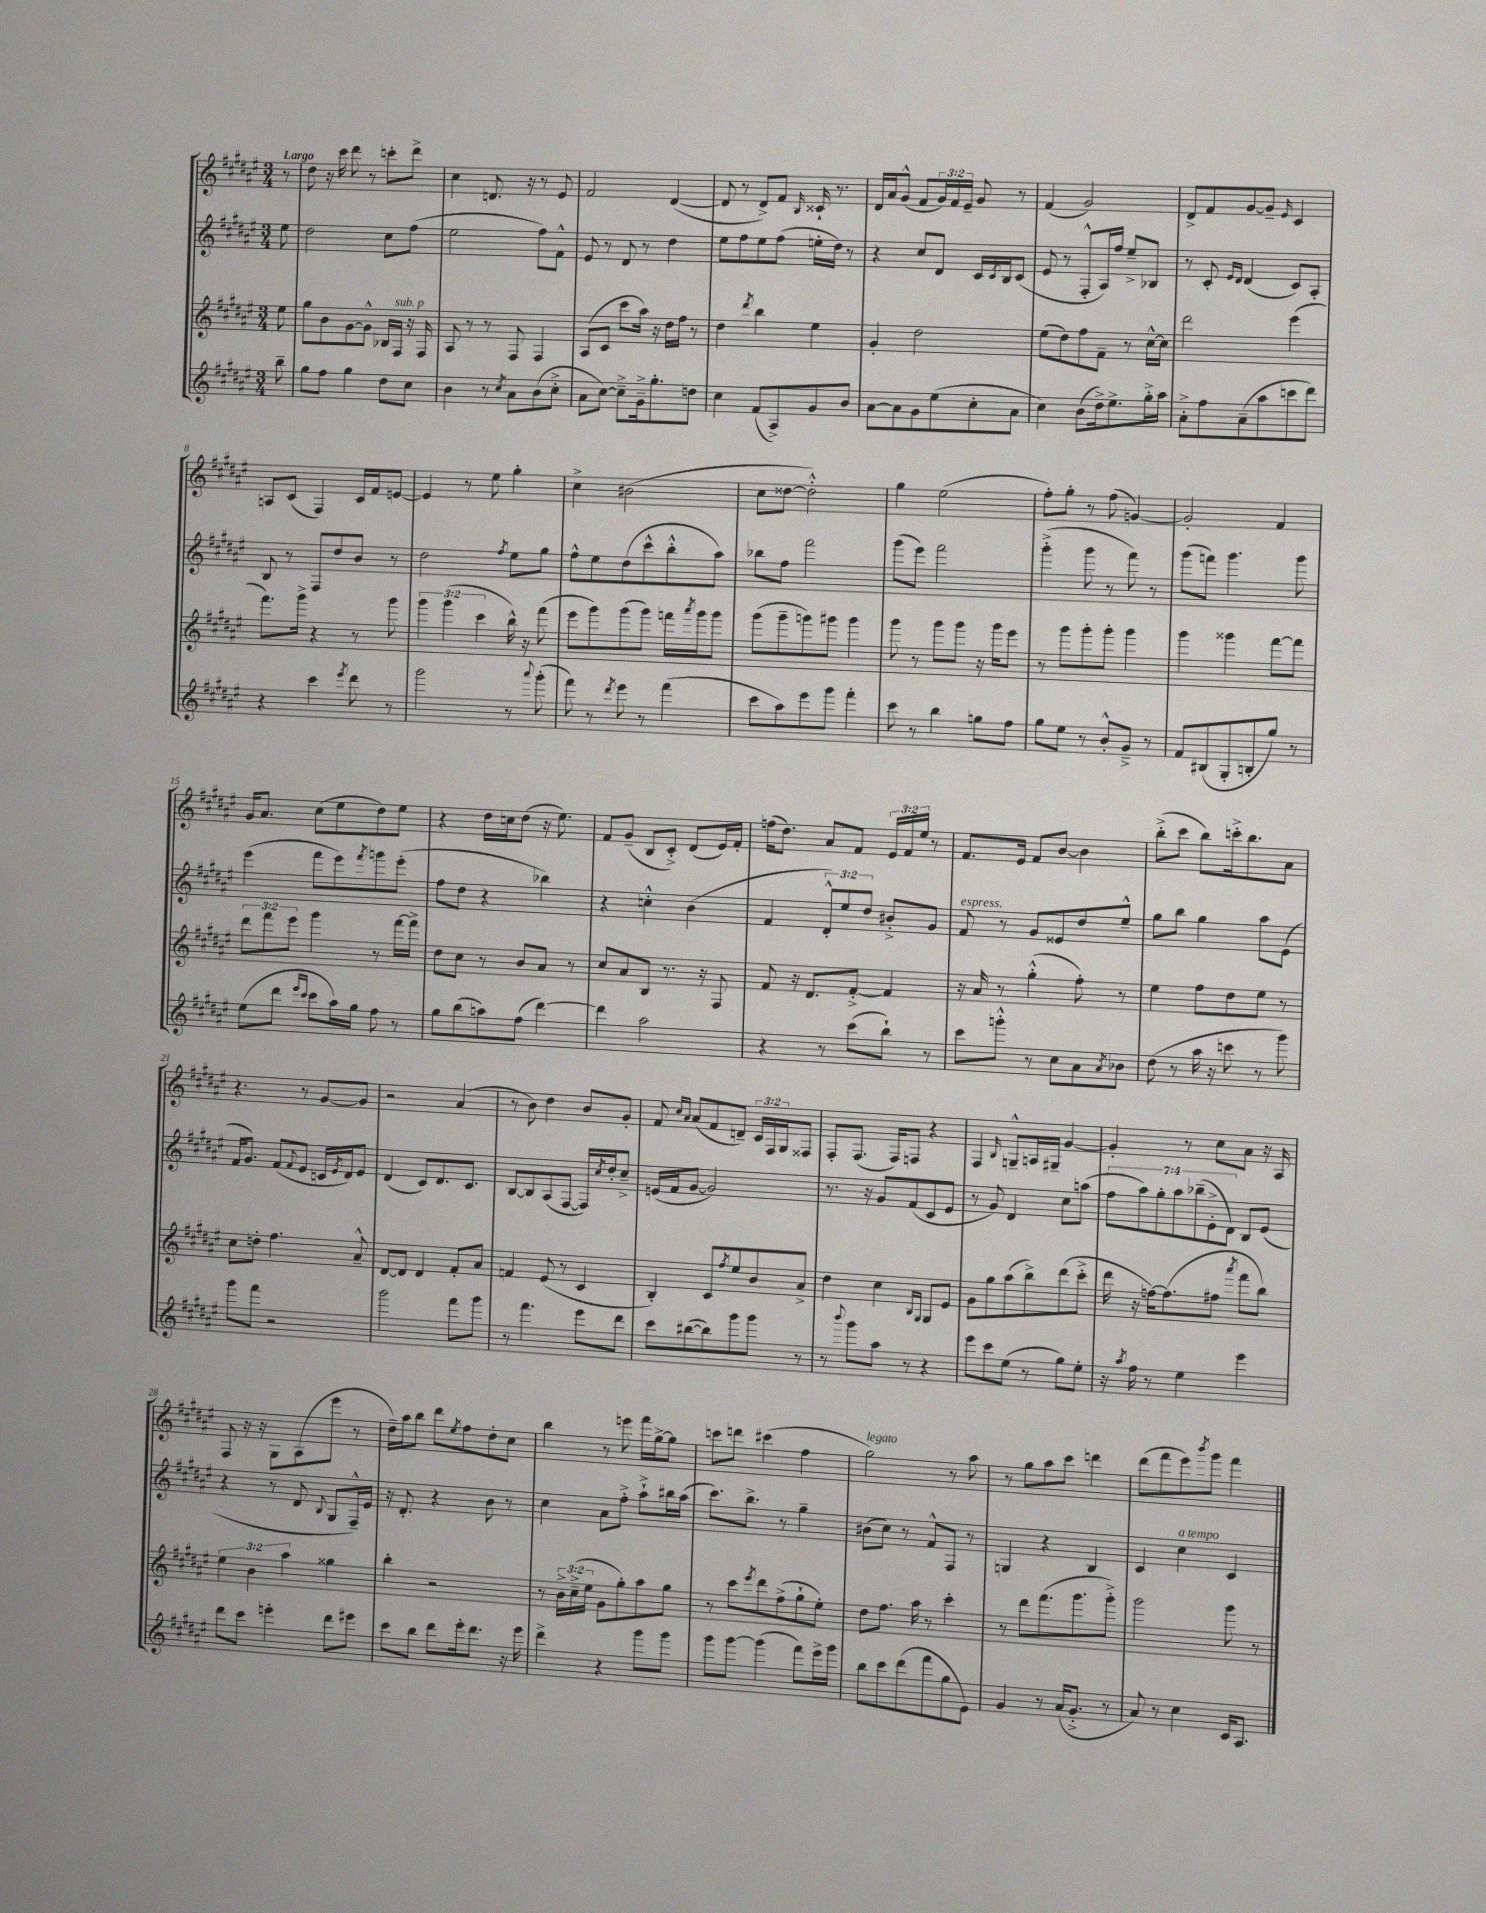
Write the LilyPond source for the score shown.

<<
\new StaffGroup <<
\new Staff = "s0" {
    \clef treble \key fis \major \numericTimeSignature \time 3/4 \override Staff.TupletNumber.text = #tuplet-number::calc-fraction-text \partial 8 \tempo "Largo"
    r8 |
    dis''8 r16 cis'''16 dis'''8 r8 c'''8-. dis'''8-> |
    cis''4 d'8. r16 r8 eis'8 |
    fis'2 dis'4~( |
    dis'8 r8 dis'8->) fis'8 \grace { b16 } cisis'16-! r8. |
    dis'16 ais'16 gis'8-^( fis'8 \tuplet 3/2 { gis'16) fis'16 eis'16-- } gis'8 r8 |
    fis'4( gis'2) |
    dis'8-> fis'8 gis'8~ gis'8-- \grace { eis'16 } cis'4 |
    a8 cis'8( fis4) cis'16 fis'16 e'8~ |
    e'4 r8 eis''8 gis''4-. |
    cis''4-> bis'2( |
    cis''8 disis''8~ disis''2-.-^) |
    gis''4 eis''2( |
    fis''8-.) gis''8-. r8 fis''8( g'4~) |
    g'2-. fis'4 |
    gis'16 ais'8. cis''8( eis''8 dis''8) eis''8 |
    r4 dis''16 c''16 dis''8( r16 eis''8.) |
    fis'8 gis'8--( b8 cis'8-.->) dis'8( eis'16) fis'16-. |
    f''16( dis''8.) ais'8 fis'8 \tuplet 3/2 { eis'16 fis'16 eis''16 } r8 |
    fis'8. eis'16 fis'8 b'8~ b'4 |
    b''8-.->( cis'''8 b''8) c'''16-.-> b''8. ais'8 |
    r4. r8 gis'8~ gis'8 |
    r2 ais'4( |
    r8 b'8) dis''4 b'8 gis'8-. |
    fis'8 \grace { cis''16 ais'16 } ais'8( fis'8 d'8--) \tuplet 3/2 { cis'16 fis16 gis16 } fisis8 |
    fis8-. fis8.( fis16) f8 r4 |
    fis4 \grace { b16 } g8---^ a16 gis16-- gis'4~ |
    gis'4-. r8 cis''8 ais'8 r16 ais16 |
    fis8 r16 r16 gis8 ais8( eis'''8 r8 |
    dis''16--) ais''16 b''8 dis'''8 \acciaccatura { eis''8 } fis''8 dis''8-. cis''8 |
    b''4 r8 e'''8 fis'''16 gis''16~-> gis''8 |
    c'''8 d'''8 cis'''4( fis''4 |
    gis''2^\markup { \italic "legato" }) r8 ais''8 |
    r8 gis''8 ais''8 cis'''8 d'''4 |
    dis'''8( fis'''8 eis'''8) \acciaccatura { b'''8 } gis'''8 fis'''4 \bar "|." |
}
\new Staff = "s1" {
    \clef treble \key fis \major \numericTimeSignature \time 3/4 \override Staff.TupletNumber.text = #tuplet-number::calc-fraction-text \partial 8
    eis''8 |
    dis''2 cis''8 fis''8( |
    eis''2 fis''8) fis'8-^ |
    eis'8 r8 dis'8 r8 dis''4 |
    eis''8 fis''8 eis''8 fis''8( e''16-. dis''16) r8 |
    r4 cis''8 dis'8 cis'16 \acciaccatura { cis'8 } b16 cis'8( |
    eis'8 r8 fis8-.-^ ais16) fis''16 eis''8---> bes8 |
    r8 cis'8-. \grace { eis'16 dis'16 } dis'4( cis'8) ais8-. |
    b8 r8 fis8 dis''8 b'8 r8 |
    dis''2 \acciaccatura { fis''8 } eis''8 gis''8 |
    fis''8-^ eis''8 dis''8( cis'''8-^ b''8-.-^ ais''8) |
    bes''8 fis''8 fis'''2 |
    gis'''8( eis'''8) fis'''2 |
    gis'''4-.->( gis'''8 r8 fis'''8) r8 |
    gis'''8( f'''8) gis'''4. gis'''8 |
    eis'''4( fis'''8 eis'''8) \acciaccatura { fis'''8 } g'''8 eis'''8-.( |
    fis''8 dis''8 r4 bes''4) |
    r4 c''4-.-^ b'4( |
    fis'4 \tuplet 3/2 { dis'8-.-^) eis''8 dis''8 } bis'8-.-> gis'8 |
    fis'8^\markup { \italic "espress." } r8 gis'8 eisis'8 dis''8 eis''8---^ |
    gis''8 b''8 gis''4 ais''8 eis'8( |
    fis'16 gis'8.) fis'8( \appoggiatura { fis'8 } eis'8 c'16 \acciaccatura { eis'8 } dis'16) eis'8 |
    dis'4( cis'8) dis'8. cis'8. |
    b8~ b8 ais8( fis8~ fis16) \acciaccatura { cis''8 } dis''16-. cis''8---> |
    e'16( fis'16 gis'8~ gis'2) |
    r8. r16 gis'8 fis'8( cis'8 eis'8 |
    r8 gis'8) dis'4 cis''8 a''8( |
    \tuplet 7/4 { fis''8 ais''8) gis''8-. ais''8 bes''8--( eis'8-.-> dis'8) } b8 eis'8( |
    r4 r8 dis'8 \appoggiatura { b8 } gis8 fis16---^) eis'16 |
    r16 dis'8.-. r4 b'8 r8 |
    cis''4 ais'8 fis''8-.-> ais''8-!-> bis''16 ais''16( |
    cis'''8.) b''8.-> r8 gis''4-- |
    bis'8( cis''8) r8 fis'8-^ fis8 r8 |
    g4 r4 b4 |
    cis'4 cis''4^\markup { \italic "a tempo" } cis'4 \bar "|." |
}
\new Staff = "s2" {
    \clef treble \key fis \major \numericTimeSignature \time 3/4 \override Staff.TupletNumber.text = #tuplet-number::calc-fraction-text \partial 8
    eis''8 |
    gis''8 b'8 gis'8~ gis'8-^ bes16 fis16^\markup { \italic "sub. p" } r16 fis16 |
    ais8 r8 r8 fis8 fis4 |
    ais8( cis'8 cis'''8 ais''16) r16 dis''16 fis''16 r8 |
    dis''4 \acciaccatura { dis'''8 } b''4 eis''4 |
    gis'4-. dis''2 |
    eis''8( dis''8) fis''8 fis'8-- r8 cis''16~-^ cis''16 |
    dis'''2 eis'''4( |
    fis'''8.) gis'''16-> r4 r8 gis'''8 |
    \tuplet 3/2 { gis'''4 gis'''4( cis'''4 } b''16-^) r16 fis'''8( |
    eis'''8 gis'''8) gis'''8( gis'''8) f'''16 \acciaccatura { ais'''8 } gis'''16 gis'''8 |
    gis'''8( gis'''8-- g'''8) gis'''8 gis'''4 |
    gis'''8 r8 gis'''8 gis'''8 r16 gis'''16 eis'''8 |
    r8 gis'''8 gis'''8-. gis'''8-. gis'''4 |
    gis'''4 gisis'''4 fis'''8~ fis'''8 |
    \tuplet 3/2 { dis'''8 fis'''8 eis'''8 } gis'''4 r8 fis'''16~ fis'''16-> |
    dis''8 cis''8 r8 b'8 ais'8 r8 |
    cis''8 ais'8 b8 r8. r16 fis8 |
    fis'8 r16 dis'8. fis'8~-.-> fis'4 |
    r16 ais'16 r8 gis''4-.-^( fis''8-.) r8 |
    eis''4 fis''8 dis''8 eis''8 r8 |
    cis''8 d''8-. fis''4. ais'8---^ |
    dis'8~ dis'8 dis'4 fis'8-. ais'8 |
    f'4 eis'8( r8 cis'4 |
    b4-.) cis'8 \acciaccatura { fis''8 } eis''8 b'8 ais'8-> |
    dis''4 cis''4 \grace { b16 gis16 } gis8 eis'8 |
    gis'8 gis''8 ais''8( b''8->) dis'''8( cis'''8-.-> |
    dis'''16 r16 f''16~) f''8.( fis''8 \acciaccatura { ais'''8 } fis'''8 b''8) |
    \tuplet 3/2 { eis''4 b'4 ais''4 } gisis''4 |
    b''4-. r2 |
    r8 \tuplet 3/2 { b'16-> cis''16--->( eis''16 } gis'8 gis''8-.) ais''8 gis''8 |
    r8 cis'''8 \acciaccatura { eis'''8 } dis'''8 fis''8->( gis''8-! eis''8-.) |
    dis''8 fis''8. ais''16 r8 cis'''4-. |
    r8 dis'''8 fis'''8.( gis'''8. gis'''8-.->) |
    gis'''2 gis'''8 r8 \bar "|." |
}
\new Staff = "s3" {
    \clef treble \key fis \major \numericTimeSignature \time 3/4 \partial 8
    b''8-- |
    gis''8 fis''8 gis''4 dis''8 cis''8 |
    b'4 r8 \acciaccatura { cis''8 } ais'8 b'8( cis''8-.-> |
    ais'8 cis''8~) cis''8---> gis'16---> gis''8.-. d''8 |
    cis''4 fis'8( ais8->) gis'8 b'8 |
    ais'8~ ais'8 gis'8 eis''8( cis''8-. ais'8 |
    cis''4) b'8( dis''16->) eis''8.-> gis''16-.-> ais''16 |
    ais'8-.-> fis''8 ais'8--( ais''8 c'''8 dis'''8) |
    r4 cis'''4 \acciaccatura { eis'''8 } dis'''8 r8 |
    gis'''2 r8 \appoggiatura { ais'''8 } gis'''8-.( |
    fis'''8) r8 \acciaccatura { dis'''8 } eis'''8 r8 fis'''4( |
    cis'''8 ais''8) eis'''8 gis'''8 fis'''4-. |
    cis'''8 r8 b''4 g''8 fis''8 |
    gis''8 eis''8 r8 b'8-.-^ gis'8---> r8 |
    fis'8 bis8( gis8-. b8-. gis''8) r8 |
    eis''8( dis'''8 \grace { eis'''16 cis'''16 } cis'''8 ais''16) gis''16 fis''8 r8 |
    gis''8 b''8( a''8) fis''8( dis'''4~) |
    dis'''4 ais''2 |
    r4 r8 cis'''8( b''8-!) r8 |
    cis'''8 g'''8-.-^ r8 cis''8 ais'8 \acciaccatura { ais'8 } bes'8 |
    dis''8( r8 ais''16 r16 c'''8 r8 gis'''8) |
    gis'''8 fis'''8 r2 |
    gis'''2 fis'''8 gis'''8 |
    r8 fis'''4. eis'''8 dis'''8 |
    cis'''8 bis''8~( bis''8) gis'''8 gis'''8 r8 |
    r8 \appoggiatura { b'''8 } gis'''8 ais''8 r8 r4 |
    eis'''8 cis'''8 eis''8( r8 gis''8) eis''8-. |
    r16 \acciaccatura { ais''8 } fis''16 r8 eis''4 eis'''4 |
    dis'''8 cis'''8 e'''4-. dis'''8 eis'''8 |
    cis'''8 b''8 dis'''8 eis'''16-. dis'''8. r16 eis'''16 |
    dis'''4-> r4 gis'''8 gis'''8 |
    gis'''8 gis'''8~ gis'''4( fis'''8) eis'''16-> gis'''16 |
    b''8 cis'''8 dis'''8( fis'''8 gis''8 eis'8) |
    gis'4 r8 ais'16( gis'8.-.-> r8 |
    ais'8) r8 cis''4 cis'16 ais8. \bar "|." |
}
>>
>>
